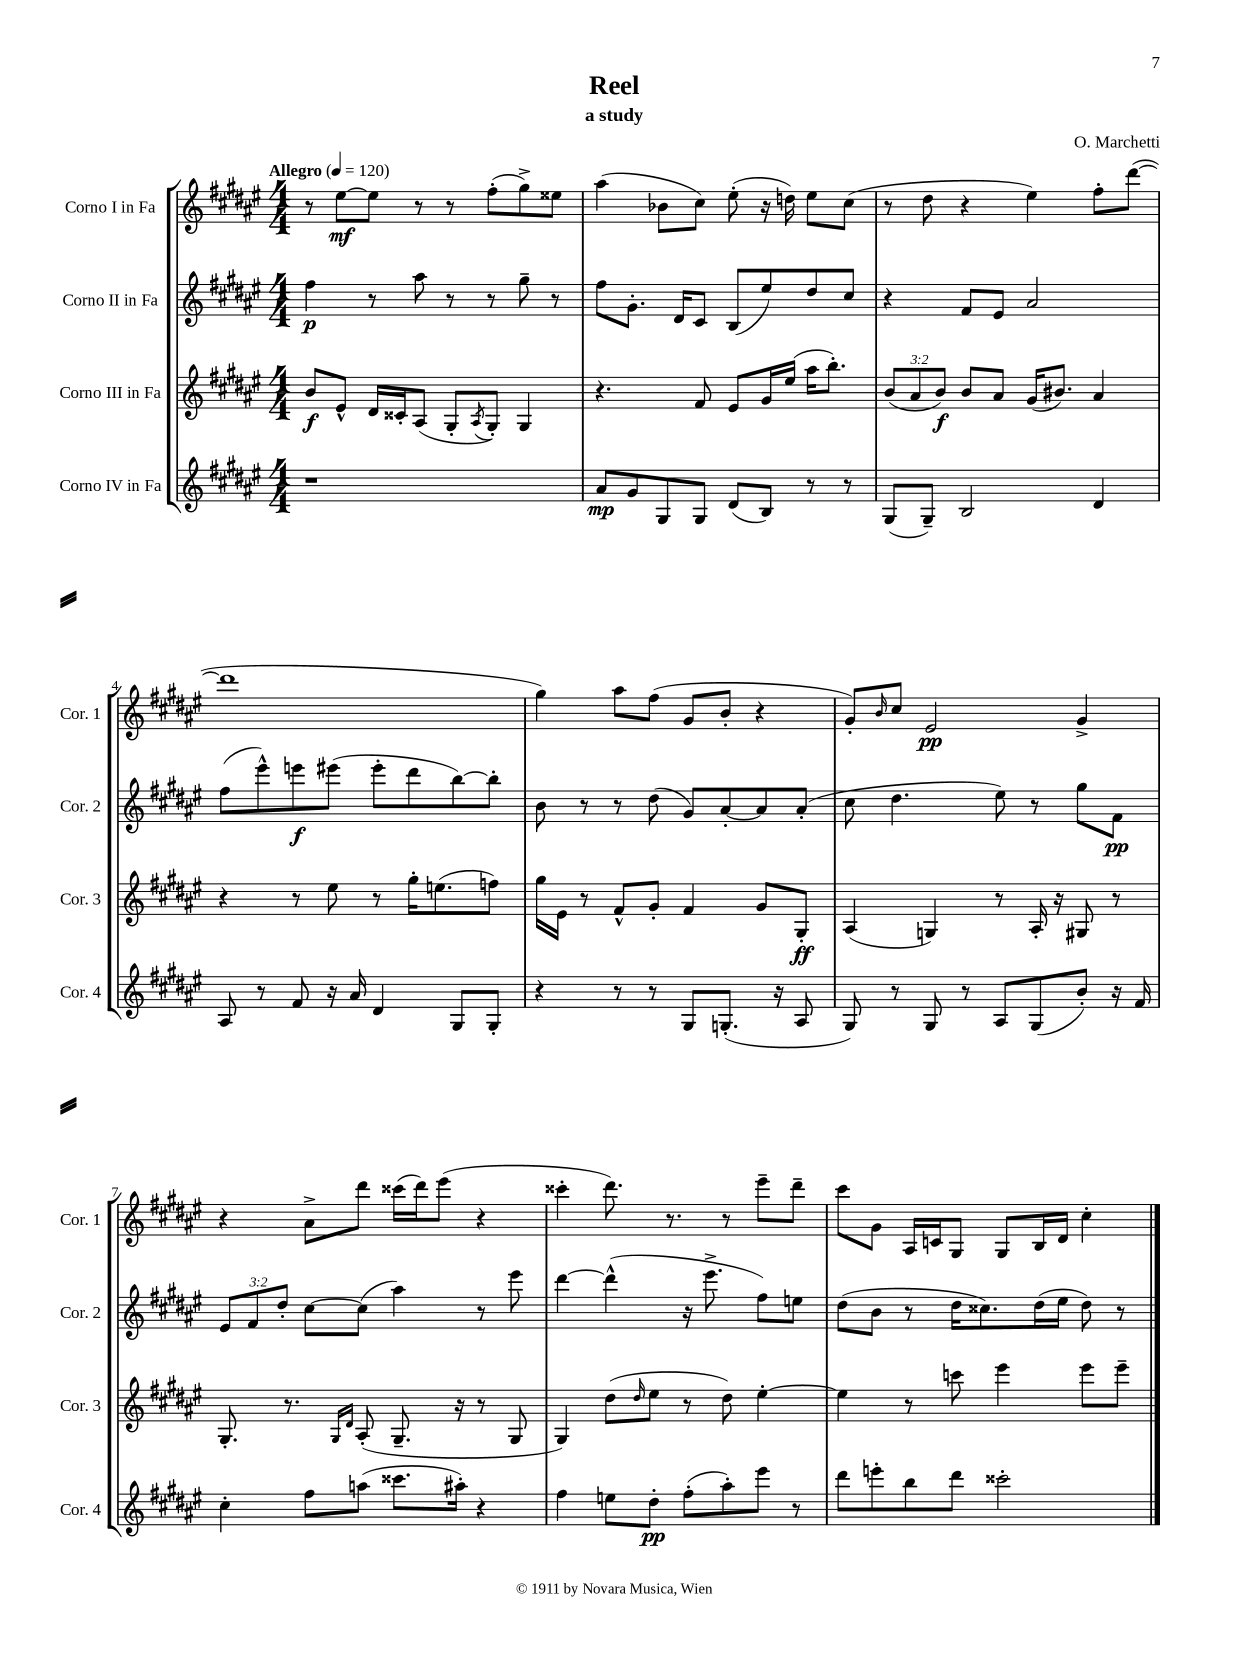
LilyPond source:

\header { title = "Reel" composer = "O. Marchetti" subtitle = "a study" }
<<
\new StaffGroup <<
\new Staff = "s0" \with { instrumentName = "Corno I in Fa" shortInstrumentName = "Cor. 1" } {
    \clef treble \key fis \major \numericTimeSignature \time 4/4 \tempo "Allegro" 4 = 120
    r8 eis''8~\mf eis''8 r8 r8 fis''8-.( gis''8->) eisis''8 |
    ais''4( bes'8 cis''8) eis''8-.( r16 d''16) eis''8 cis''8( |
    r8 dis''8 r4 eis''4) fis''8-. dis'''8~( |
    dis'''1 |
    gis''4) ais''8 fis''8( gis'8 b'8-. r4 |
    gis'8-.) \grace { b'16 } cis''8 eis'2\pp gis'4-> |
    r4 ais'8-> dis'''8 cisis'''16( dis'''16) eis'''8( r4 |
    cisis'''4-. dis'''8.) r8. r8 eis'''8-- dis'''8-- |
    cis'''8 gis'8 ais16 c'16 gis8 gis8 b16 dis'16 cis''4-. \bar "|." |
}
\new Staff = "s1" \with { instrumentName = "Corno II in Fa" shortInstrumentName = "Cor. 2" } {
    \clef treble \key fis \major \numericTimeSignature \time 4/4 \override Staff.TupletNumber.text = #tuplet-number::calc-fraction-text
    fis''4\p r8 ais''8 r8 r8 gis''8-- r8 |
    fis''8 gis'8.-. dis'16 cis'8 b8( eis''8) dis''8 cis''8 |
    r4 fis'8 eis'8 ais'2 |
    fis''8( eis'''8-^) e'''8\f eis'''8( eis'''8-. dis'''8 b''8~) b''8-. |
    b'8 r8 r8 dis''8( gis'8) ais'8~-. ais'8 ais'8-.( |
    cis''8 dis''4. eis''8) r8 gis''8 fis'8\pp |
    \tuplet 3/2 { eis'8 fis'8 dis''8-. } cis''8~ cis''8( ais''4) r8 eis'''8 |
    dis'''4~ dis'''4-^( r16 eis'''8.-> fis''8) e''8 |
    dis''8( b'8 r8 dis''16 cisis''8.) dis''16( eis''16 dis''8) r8 \bar "|." |
}
\new Staff = "s2" \with { instrumentName = "Corno III in Fa" shortInstrumentName = "Cor. 3" } {
    \clef treble \key fis \major \numericTimeSignature \time 4/4 \override Staff.TupletNumber.text = #tuplet-number::calc-fraction-text
    b'8\f eis'8-^ dis'16 cisis'16-. ais8( gis8-. \acciaccatura { ais8 } gis8-.) gis4 |
    r4. fis'8 eis'8 gis'16 eis''16( ais''16 b''8.-.) |
    \tuplet 3/2 { b'8( ais'8 b'8\f) } b'8 ais'8 gis'16( bis'8.) ais'4 |
    r4 r8 eis''8 r8 gis''16-. e''8.( f''8) |
    gis''16 eis'16 r8 fis'8-^ gis'8-. fis'4 gis'8 gis8-.\ff |
    ais4( g4) r8 ais16-. r16 gis8 r8 |
    gis8.-. r8. \grace { gis16 dis'16 } ais8-.( gis8.-- r16 r8 gis8 |
    gis4) dis''8( \grace { dis''16 } eis''8 r8 dis''8) eis''4~-. |
    eis''4 r8 c'''8 eis'''4 eis'''8 eis'''8-- \bar "|." |
}
\new Staff = "s3" \with { instrumentName = "Corno IV in Fa" shortInstrumentName = "Cor. 4" } {
    \clef treble \key fis \major \numericTimeSignature \time 4/4
    r1 |
    ais'8\mp gis'8 gis8 gis8 dis'8( b8) r8 r8 |
    gis8( gis8--) b2 dis'4 |
    ais8 r8 fis'8 r16 ais'16 dis'4 gis8 gis8-. |
    r4 r8 r8 gis8 g8.-.( r16 ais8 |
    gis8) r8 gis8 r8 ais8 gis8( b'8-.) r16 fis'16 |
    cis''4-. fis''8 a''8( cisis'''8. ais''16-.) r4 |
    fis''4 e''8 dis''8-.\pp fis''8-.( ais''8-.) eis'''8 r8 |
    dis'''8 e'''8-. b''8 dis'''8 cisis'''2-. \bar "|." |
}
>>
>>
